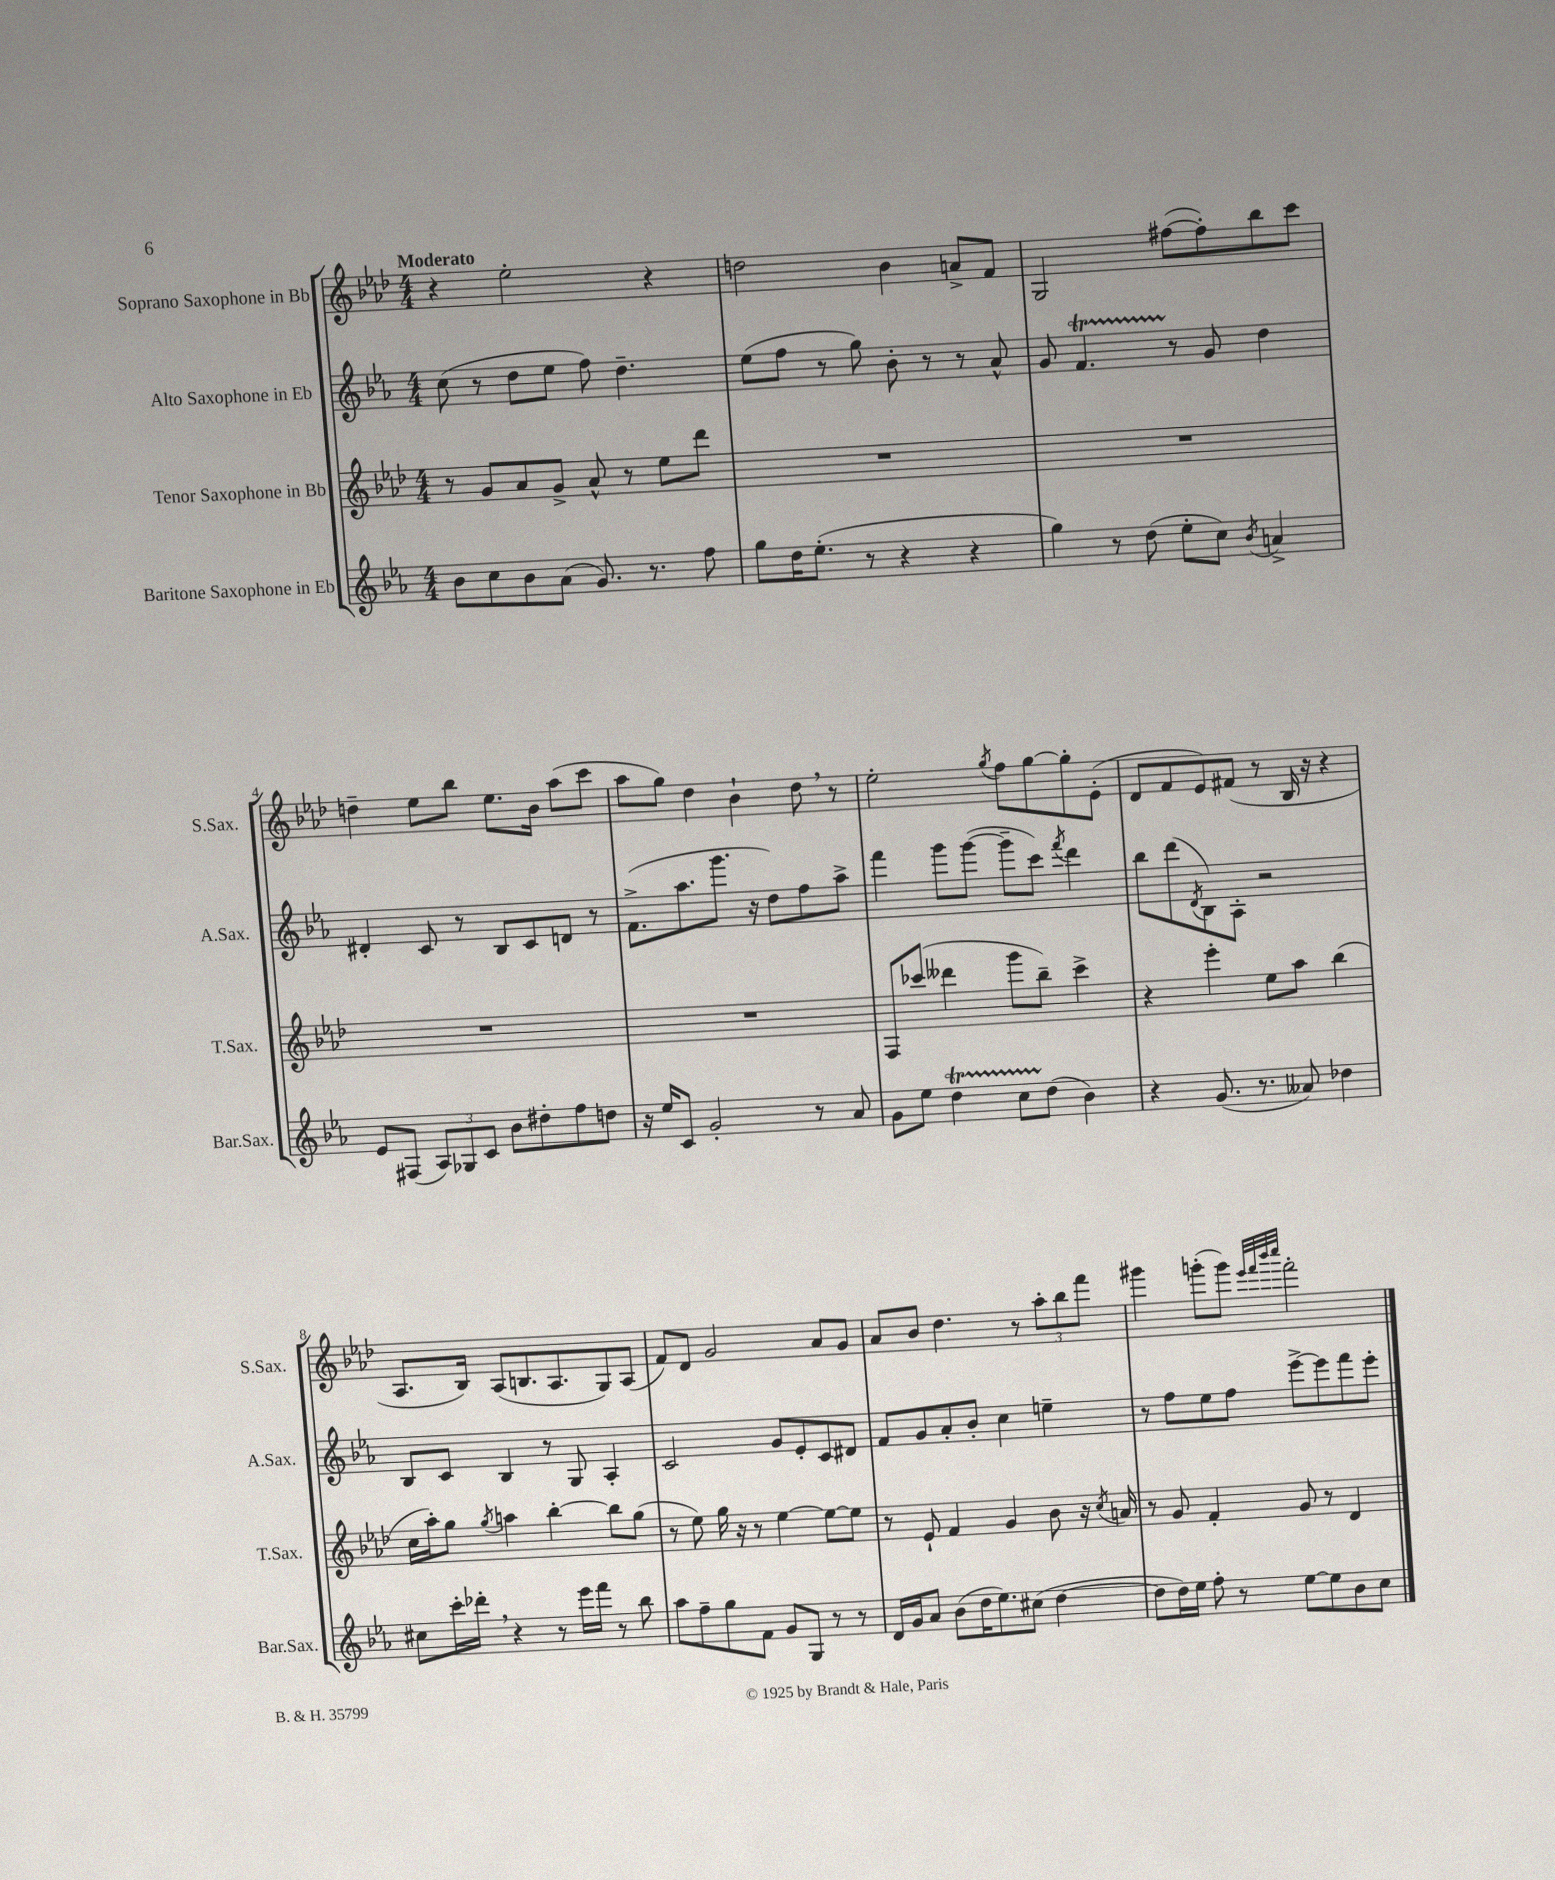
<<
\new StaffGroup <<
\new Staff = "s0" \with { instrumentName = "Soprano Saxophone in Bb" shortInstrumentName = "S.Sax." } {
    \clef treble \key aes \major \numericTimeSignature \time 4/4 \tempo "Moderato"
    r4 ees''2-. r4 |
    d''2 bes'4 a'8-> f'8 |
    g2 fis''8~( fis''8-.) bes''8 c'''8 |
    d''4-- ees''8 bes''8 ees''8. bes'16 aes''8( c'''8 |
    aes''8 g''8) des''4 bes'4-! des''8 \breathe r8 |
    ees''2-. \acciaccatura { g''8 } f''8 g''8~ g''8-. ees'8-.( |
    des'8 f'8 ees'8) fis'8( r8 bes16 r16 r4 |
    aes8. bes16) aes8( b8. aes8. g8) aes8( |
    f'8) des'8 g'2 aes'8 g'8 |
    aes'8 bes'8 des''4. r8 \tuplet 3/2 { aes''8-. bes''8 f'''8 } |
    gis'''4 g'''8-.( g'''8) \grace { ees'''32 f'''32 bes'''32 c''''32 } f'''2-. \bar "|." |
}
\new Staff = "s1" \with { instrumentName = "Alto Saxophone in Eb" shortInstrumentName = "A.Sax." } {
    \clef treble \key ees \major \numericTimeSignature \time 4/4
    c''8( r8 d''8 ees''8 f''8) d''4.-- |
    ees''8( f''8 r8 g''8) bes'8-. r8 r8 aes'8-^ |
    g'8 f'4.\startTrillSpan r8\stopTrillSpan g'8 d''4 |
    dis'4-. c'8 r8 bes8 c'8 d'8 r8 |
    f'8.->( aes''8. g'''8. r16 d''8) f''8 aes''8-> |
    f'''4 g'''8 g'''8~( g'''8-- c'''8) \acciaccatura { f'''8 } d'''4 |
    bes''8 d'''8( \acciaccatura { d'8 } bes8) aes8-. r2 |
    bes8 c'8 bes4 r8 g8 aes4-. |
    c'2 g'8 ees'8-. c'8 dis'8 |
    f'8 g'8 aes'8-. bes'8-. c''4 e''4-- |
    r8 f''8 ees''8 f''8 ees'''8~-> ees'''8 f'''8 ees'''8-. \bar "|." |
}
\new Staff = "s2" \with { instrumentName = "Tenor Saxophone in Bb" shortInstrumentName = "T.Sax." } {
    \clef treble \key aes \major \numericTimeSignature \time 4/4
    r8 g'8 aes'8 g'8-> aes'8-^ r8 ees''8 des'''8 |
    R1 |
    R1 |
    R1 |
    R1 |
    f8 ces'''8( deses'''4 g'''8 bes''8--) ces'''4-> |
    r4 ees'''4-. ees''8 aes''8 bes''4( |
    c''16 aes''16-.) g''8 \acciaccatura { g''8 } a''4 bes''4~-. bes''8 g''8( |
    r8 ees''8) g''16 r16 r8 ees''4~ ees''8~ ees''8 |
    r8 ees'8-! f'4 g'4 bes'8 r16 \acciaccatura { c''8 } a'16 |
    r8 g'8 f'4-. g'8 r8 des'4 \bar "|." |
}
\new Staff = "s3" \with { instrumentName = "Baritone Saxophone in Eb" shortInstrumentName = "Bar.Sax." } {
    \clef treble \key ees \major \numericTimeSignature \time 4/4
    bes'8 c''8 bes'8 aes'8( g'8.) r8. f''8 |
    g''8 d''16 ees''8.-.( r8 r4 r4 |
    g''4) r8 d''8( ees''8-. c''8) \acciaccatura { bes'8 } a'4-> |
    ees'8 fis8( \tuplet 3/2 { aes8) ges8 c'8 } bes'8 dis''8-. f''8 d''8 |
    r16 ees''16 c'8 g'2-. r8 aes'8 |
    g'8 ees''8 d''4\startTrillSpan c''8 d''8\stopTrillSpan( bes'4) |
    r4 g'8.( r8. aeses'8) des''4 |
    cis''8 c'''16-. des'''16-. \breathe r4 r8 ees'''16 f'''16 r8 bes''8 |
    aes''8 f''8-- g''8 f'8 g'8 g8 r8 r8 |
    d'16 g'16 aes'8 bes'8( d''16 ees''8.) cis''8( d''4~ |
    d''8 d''16) ees''16 f''8-. r8 ees''8~ ees''8 bes'8 c''8 \bar "|." |
}
>>
>>
